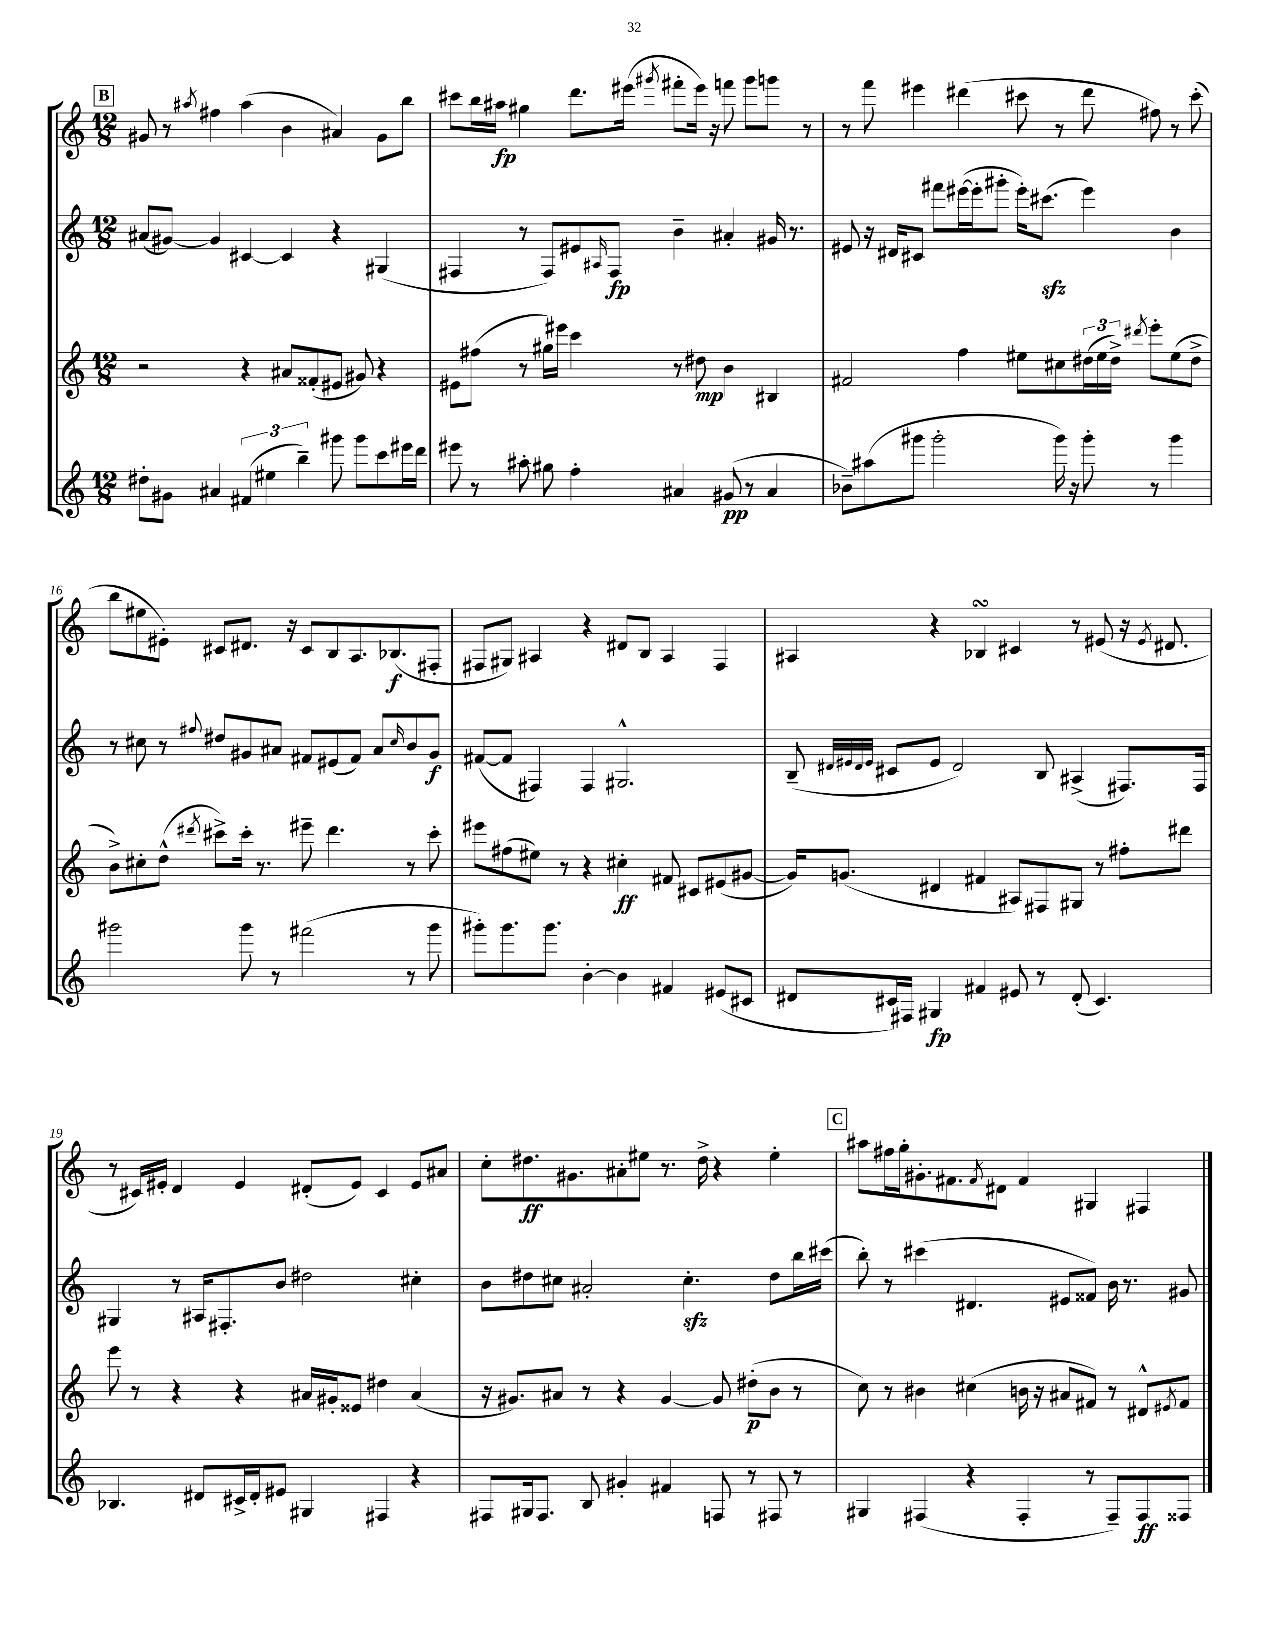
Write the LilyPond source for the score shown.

<<
\new StaffGroup <<
\new Staff = "s0" {
    \clef treble \key c \major \numericTimeSignature \time 12/8
    \mark \markup { \box "B" } gis'8 r8 \acciaccatura { ais''8 } fis''4 ais''4( b'4 ais'4) gis'8 b''8 |
    cis'''8 b''16 ais''16\fp gis''4 d'''8. eis'''16( \acciaccatura { gis'''8 } fis'''8-. eis'''16) r16 f'''8 gis'''8 g'''8 r8 |
    r8 f'''8 eis'''4 dis'''4( cis'''8 r8 dis'''8 fis''8) r8 cis'''8-.( |
    b''8 eis''8 eis'8-.) cis'8 dis'8. r16 cis'8 b8 a8. bes8.\f( fis8-. |
    fis8 gis8) ais4 r4 dis'8 b8 ais4 fis4 |
    ais4 r4 bes4\turn cis'4 r8 eis'8( r16 \acciaccatura { eis'8 } dis'8. |
    r8 cis'16) eis'16-. d'4 eis'4 dis'8-.( eis'8) cis'4 eis'8 ais'8 |
    c''8-. dis''8.\ff gis'8. ais'8-. eis''8 r8. dis''16-> r4 eis''4-. |
    \mark \markup { \box "C" } ais''8 fis''16 g''16-. gis'8.-. fis'8. \acciaccatura { fis'8 } dis'8 fis'4 gis4 fis4 \bar "|." |
}
\new Staff = "s1" {
    \clef treble \key c \major \numericTimeSignature \time 12/8
    \mark \markup { \box "B" } ais'8( gis'8~) gis'4 cis'4~ cis'4 r4 gis4( |
    fis4 r8 fis8) eis'8 \grace { ais16 } fis8\fp b'4-- ais'4-. gis'16 r8. |
    eis'8 r16 dis'16 cis'8 fis'''8 eis'''16~( eis'''16-. gis'''8-. eis'''16-.) cis'''8.\sfz( eis'''4) b'4 |
    r8 cis''8 r8 \appoggiatura { fis''8 } dis''8 gis'8 ais'8 fis'8 eis'8( fis'8) ais'8 \grace { cis''16 } b'8 gis'8\f |
    fis'8~( fis'8 fis4) fis4 gis2.-^ |
    b8--( \grace { dis'32 eis'32 dis'32 eis'32 } cis'8 eis'8 dis'2) b8 ais4->( fis8.) fis16 |
    gis4 r8 ais16 fis8.-. b'8 dis''2 cis''4-. |
    b'8 dis''8 cis''8 ais'2-. cis''4.-.\sfz dis''8 b''16 cis'''16( |
    \mark \markup { \box "C" } b''8-.) r8 cis'''4( dis'4. eis'8 fisis'8) b'16 r8. gis'8 \bar "|." |
}
\new Staff = "s2" {
    \clef treble \key c \major \numericTimeSignature \time 12/8
    \mark \markup { \box "B" } r2 r4 ais'8 fisis'8-.( eis'8 gis'8) r4 |
    eis'8 fis''8( r8 gis''16) eis'''16 c'''4 r8 dis''8\mp b'4 bis4 |
    fis'2 f''4 eis''8 cis''8 \tuplet 3/2 { dis''16( eis''16 dis''16->) } \acciaccatura { dis'''8 } e'''8-. eis''8( dis''8-> |
    b'8->) cis''8-. d''8-^( \acciaccatura { dis'''8 } cis'''8->) cis'''16-. r8. eis'''8-- dis'''4. r8 cis'''8-. |
    eis'''8 fis''8( eis''8) r8 r4 cis''4-.\ff fis'8 cis'8 eis'8( gis'8~ |
    gis'16) g'8.( dis'4 fis'4 ais8) fis8 gis8 r8 fis''8-. dis'''8 |
    e'''8 r8 r4 r4 ais'16 gis'16-. eisis'8 dis''4 ais'4( |
    r16 gis'8.) ais'8 r8 r4 gis'4~ gis'8 dis''8-.\p( b'8 r8 |
    \mark \markup { \box "C" } c''8) r8 bis'4 cis''4( b'16 r16 ais'8 fis'8) r8 dis'8-^ \acciaccatura { eis'8 } fis'8 \bar "|." |
}
\new Staff = "s3" {
    \clef treble \key c \major \numericTimeSignature \time 12/8
    \mark \markup { \box "B" } dis''8-. gis'8 ais'4 \tuplet 3/2 { fis'4( eis''4 b''4--) } gis'''8 gis'''8 c'''8 eis'''16 d'''16 |
    eis'''8 r8 ais''8-. gis''8 f''4-. ais'4 gis'8\pp( r8 ais'4 |
    bes'8--) ais''8( gis'''8 gis'''2-. gis'''16) r16 gis'''8-. r8 gis'''4 |
    gis'''2 gis'''8 r8 fis'''2( r8 gis'''8 |
    gis'''8-.) gis'''8. gis'''8. b'4~-. b'4 fis'4 eis'8( cis'8 |
    dis'8 cis'16) fis16 gis4\fp fis'4 eis'8 r8 dis'8-.( cis'4.) |
    bes4. dis'8 cis'16-> dis'16-. eis'8 gis4 fis4 r4 |
    fis8 gis16 fis8. b8 gis'4-. fis'4 f8 r8 fis8 r8 |
    \mark \markup { \box "C" } gis4 fis4( r4 fis4-. r8 fis8--) fis8\ff fisis8 \bar "|." |
}
>>
>>
\layout { \context { \Score currentBarNumber = #13 } }
